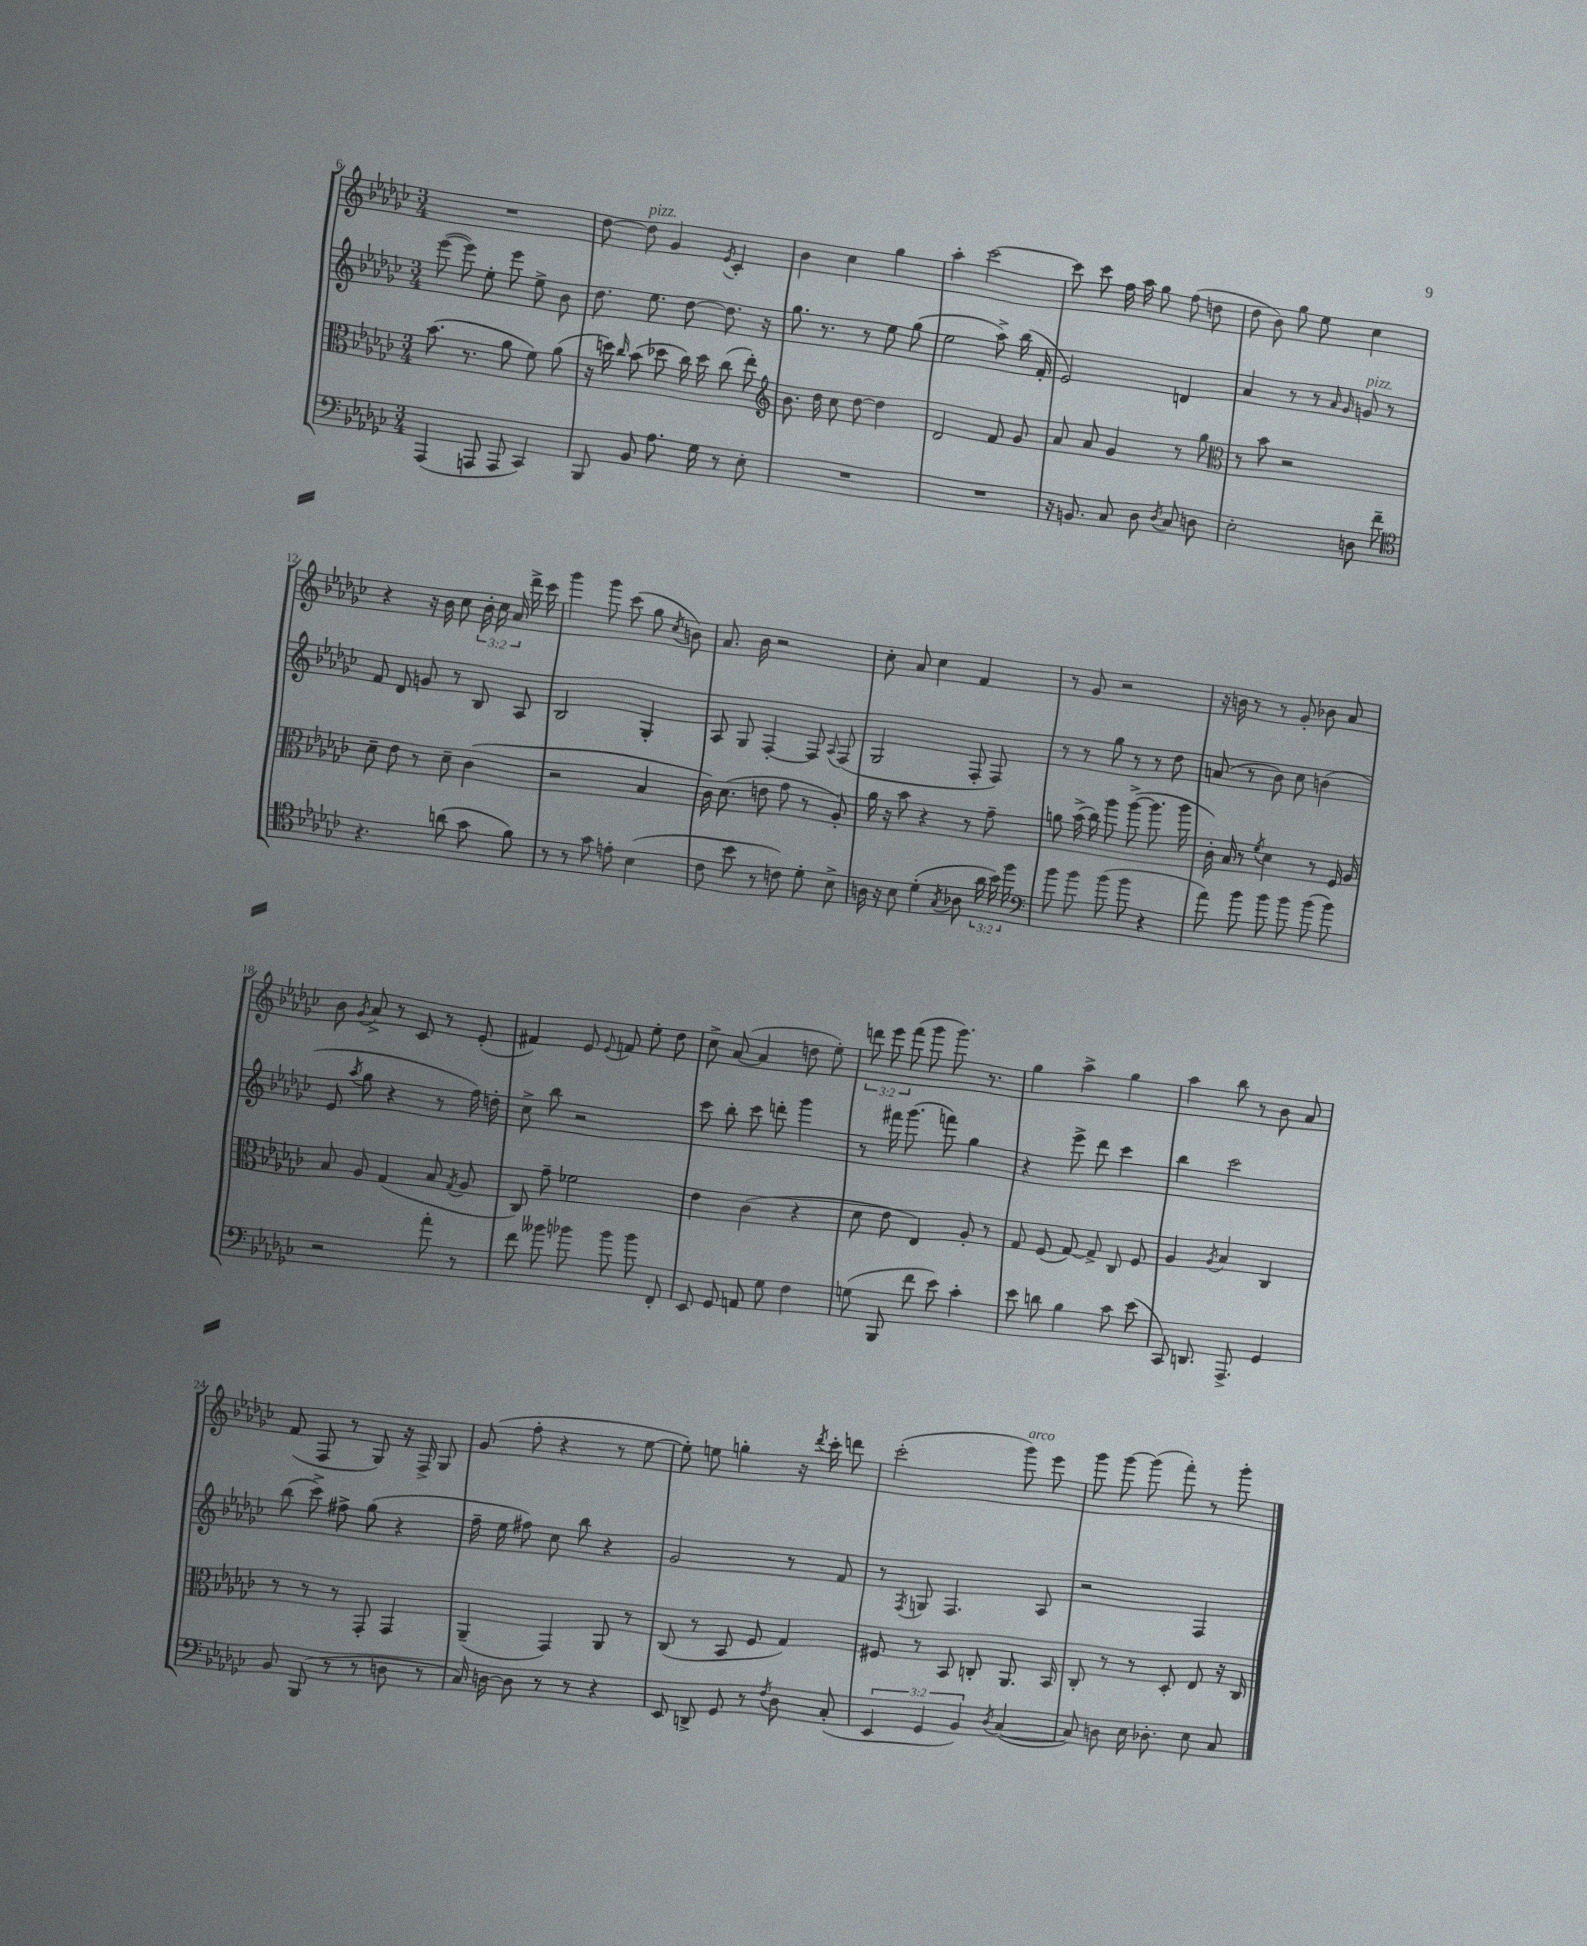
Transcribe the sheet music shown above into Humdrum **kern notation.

**kern	**kern	**kern	**kern
*staff4	*staff3	*staff2	*staff1
*clefF4	*clefC3	*clefG2	*clefG2
*k[b-e-a-d-g-c-]	*k[b-e-a-d-g-c-]	*k[b-e-a-d-g-c-]	*k[b-e-a-d-g-c-]
*M3/4	*M3/4	*M3/4	*M3/4
(4AAA-	(8.b-	([8eee-	2.r
.	.	8eee-])	.
.	8.r	.	.
8AAA	.	8ee-'	.
8AAA	8a-	8eee-	.
4CC-)	8f)	8ee-^	.
.	(8a-	8b-	.
=	=	=	=
8BBB-	16r	8.dd-	[8dd-
.	16dd)	.	.
.	16qqcc-	.	.
8BB-	(8b-	.	8dd-]
.	.	8.ee-	.
8.A-	8dd-	.	4g-
.	16cc-)	[8dd-	.
16G-	16dd-	.	.
.	.	.	8qe-
8r	(8cc-	8.dd-]	4c-'
8E-'	8ee-')	.	.
.	.	16r	.
=	=	=	=
*	*clefG2	*	*
2.r	8.b-	8.gg-	4b-
.	16dd-	8.r	.
.	8cc-	.	4cc-
.	[8dd-	8r	.
.	4dd-]	8ee-	4gg-
.	.	(8gg-	.
=	=	=	=
2.r	2d-	2ee-	4aa-'
.	.	.	[2ccc-
.	8f	8aa-^)	.
.	8g-	(16bb-	.
.	.	16f'	.
=	=	=	=
16r	8a-	2e-)	8ccc-]
8.BB	.	.	.
.	8a-	.	8ccc-
8C-	4g-	.	16ff
.	.	.	16aa-
8D-	.	.	8gg-
8qD-	.	.	.
8C-	8r	4d	(8ff
8D	8gg-	.	8dd
=	=	=	=
*	*clefC3	*	*
2E-'	8r	4a-	8dd-
.	8b-	.	8b-)
.	2r	8r	8gg-
.	.	8r	8ee-
.	.	16qqa-	.
.	.	16qqg-	.
8D	.	8g	4cc-
8f~	.	8r	.
=	=	=	=
*clefC4	*	*	*
4.r	8d-~	8f	4r
.	8e-	8d-	.
.	8r	8g	16r
.	.	.	16b-
(8a	8d-~	8r	8cc-
8g-	(4c-	8B-	24b-'
.	.	.	24cc-
.	.	.	24a-
8f)	.	8A-	16ddd-^
.	.	.	16ccc-
=	=	=	=
8r	2r	2B-	4ggg-
8r	.	.	.
8g-	.	.	8ggg-
8e'	.	.	(8ccc-
(4B-	4B-	4G-'	8gg-
.	.	.	8qcc-
.	.	.	8b)
=	=	=	=
8c-	16c-)	8A-	8.a-
.	(8.d-	.	.
8b-	.	8G-	.
.	.	.	16b-
8r	8e	[4F'	2r
8c)	8g-	.	.
8d-'	8r	8F]	.
.	.	8qqA-	.
8B-^	8A-')	(8F	.
=	=	=	=
16A	16a-	2G-	8cc-'
16r	16r	.	.
8B-	8b-	.	8a-
(4d-'	4r	.	4cc-
8qG-	.	.	.
8A-	8r	8F'	4f
24a-	8g-~	8F)	.
24b-)	.	.	.
24ff	.	.	.
=	=	=	=
*clefF4	*	*	*
8b-	8a	8r	8r
8b-	(16b-^	8r	8g-
.	16cc-)	.	.
(8b-	8aa-	8gg-	2r
8b-	([8aa-^	8r	.
4r	8.aa-]	8r	.
.	.	8dd-	.
.	16aa-	.	.
=	=	=	=
8a-)	16c-')	(8a	16r
.	16B-	.	16b
8b-	8r	8r	8r
.	8qf	.	.
8b-	4d-	8b-)	8r
8b-	.	8cc-	8g-'
(8b-	8r	(4b	8b-
8b-)	16F	.	8a-
.	16A-	.	.
=	=	=	=
2r	8B-	8e-	8b-
.	.	8qaa-	8qg-
.	8A-	8gg-	8a-^
.	(4G-	4r	8r
.	.	.	8c-
8a-'	8B-	8r	8r
.	8qG-	.	.
8r	8A-	16ff)	(8e-'
.	.	16dd'	.
=	=	=	=
8f	8C-)	8cc-^	4f#)
8b--	8g-~	8bb-	.
8b-	2f-	2r	8e-
.	.	.	8qqe-
8b-	.	.	8f
8b-	.	.	8ee-'
8FF'	.	.	8dd-
=	=	=	=
8EE-	4e-	8ccc-	8cc-^
8GG-	.	8bb-'	([8a-
8AA	(4c-	8ccc-	4a-]
8G-	.	8ddd'	.
4F	4r	4ggg-	8dd
.	.	.	8ee-')
=	=	=	=
(8G	8d-	8r	12ddd
.	.	.	12eee-
8BBB-	8e-	16fff#	.
.	.	.	(12fff
.	.	(8.ggg-	.
8f	4E-)	.	8ggg-
8e-)	.	8fff)	8.ggg-)
4c-'	8A-'	4gg-	.
.	.	.	8.r
.	8r	.	.
=	=	=	=
8e-	8G-	4r	4gg-
8d	(8F	.	.
4B-	[8G-)	8eee-^	4aa-^
.	8G-^]	8ddd-	.
8c-	8C-	4ccc-	4gg-
(8e-	8F	.	.
=	=	=	=
8CC-)	4A-	4bb-	4aa-
8.DD	.	.	.
.	8qA-	.	.
.	4B-	2ccc-	8bb-
8.AAA-^	.	.	.
.	.	.	8r
4GG-	4C-	.	8b-
.	.	.	8a-
=	=	=	=
8BB-	8r	(8bb-	(8f
(8BBB-	8r	8ccc-^)	8F
8r	8r	8ff#^	8r
8r	8GG-'	(8gg-	8G-)
8D	4GG-	4r	16r
.	.	.	16F^
8r	.	.	8G-
=	=	=	=
16C-)	(4AA-~	16ff~	(8g-
[16D	.	16ee-	.
8D]	.	8ff#)	8ff'
8r	4GG-)	8cc-	4r
8r	.	8bb-	.
4r	8AA-	4r	8r
.	8r	.	[8ee-
=	=	=	=
8EE-	(8C-	2g-	8ee-'])
8DD^	8r	.	8ee
8GG-	8BB-	.	4gg'
8r	8F	.	.
8qF	.	.	.
8D-	4G-)	8r	16r
.	.	.	8qddd-
.	.	.	16ccc-'
(8C-'	.	8f	8ddd
=	=	=	=
6EE-	8F#	8r	(2ccc-'
.	.	8qF	.
.	8r	8G	.
6GG-	.	.	.
.	8BB-	4.F	.
6BB-)	.	.	.
.	8C'	.	.
8qD-	.	.	.
([4C-	8.AA-	.	8ggg-)
.	.	8A-	8eee-
.	16BB-	.	.
=	=	=	=
8C-])	8C-'	2r	8ggg-
8D	8r	.	[8ggg-
16E-	8r	.	(8ggg-]
8.D-'	.	.	.
.	8D-'	.	8fff')
8E-	8E-	4F	8r
8C-	16r	.	8ggg-'
.	16C-	.	.
==	==	==	==
*-	*-	*-	*-
